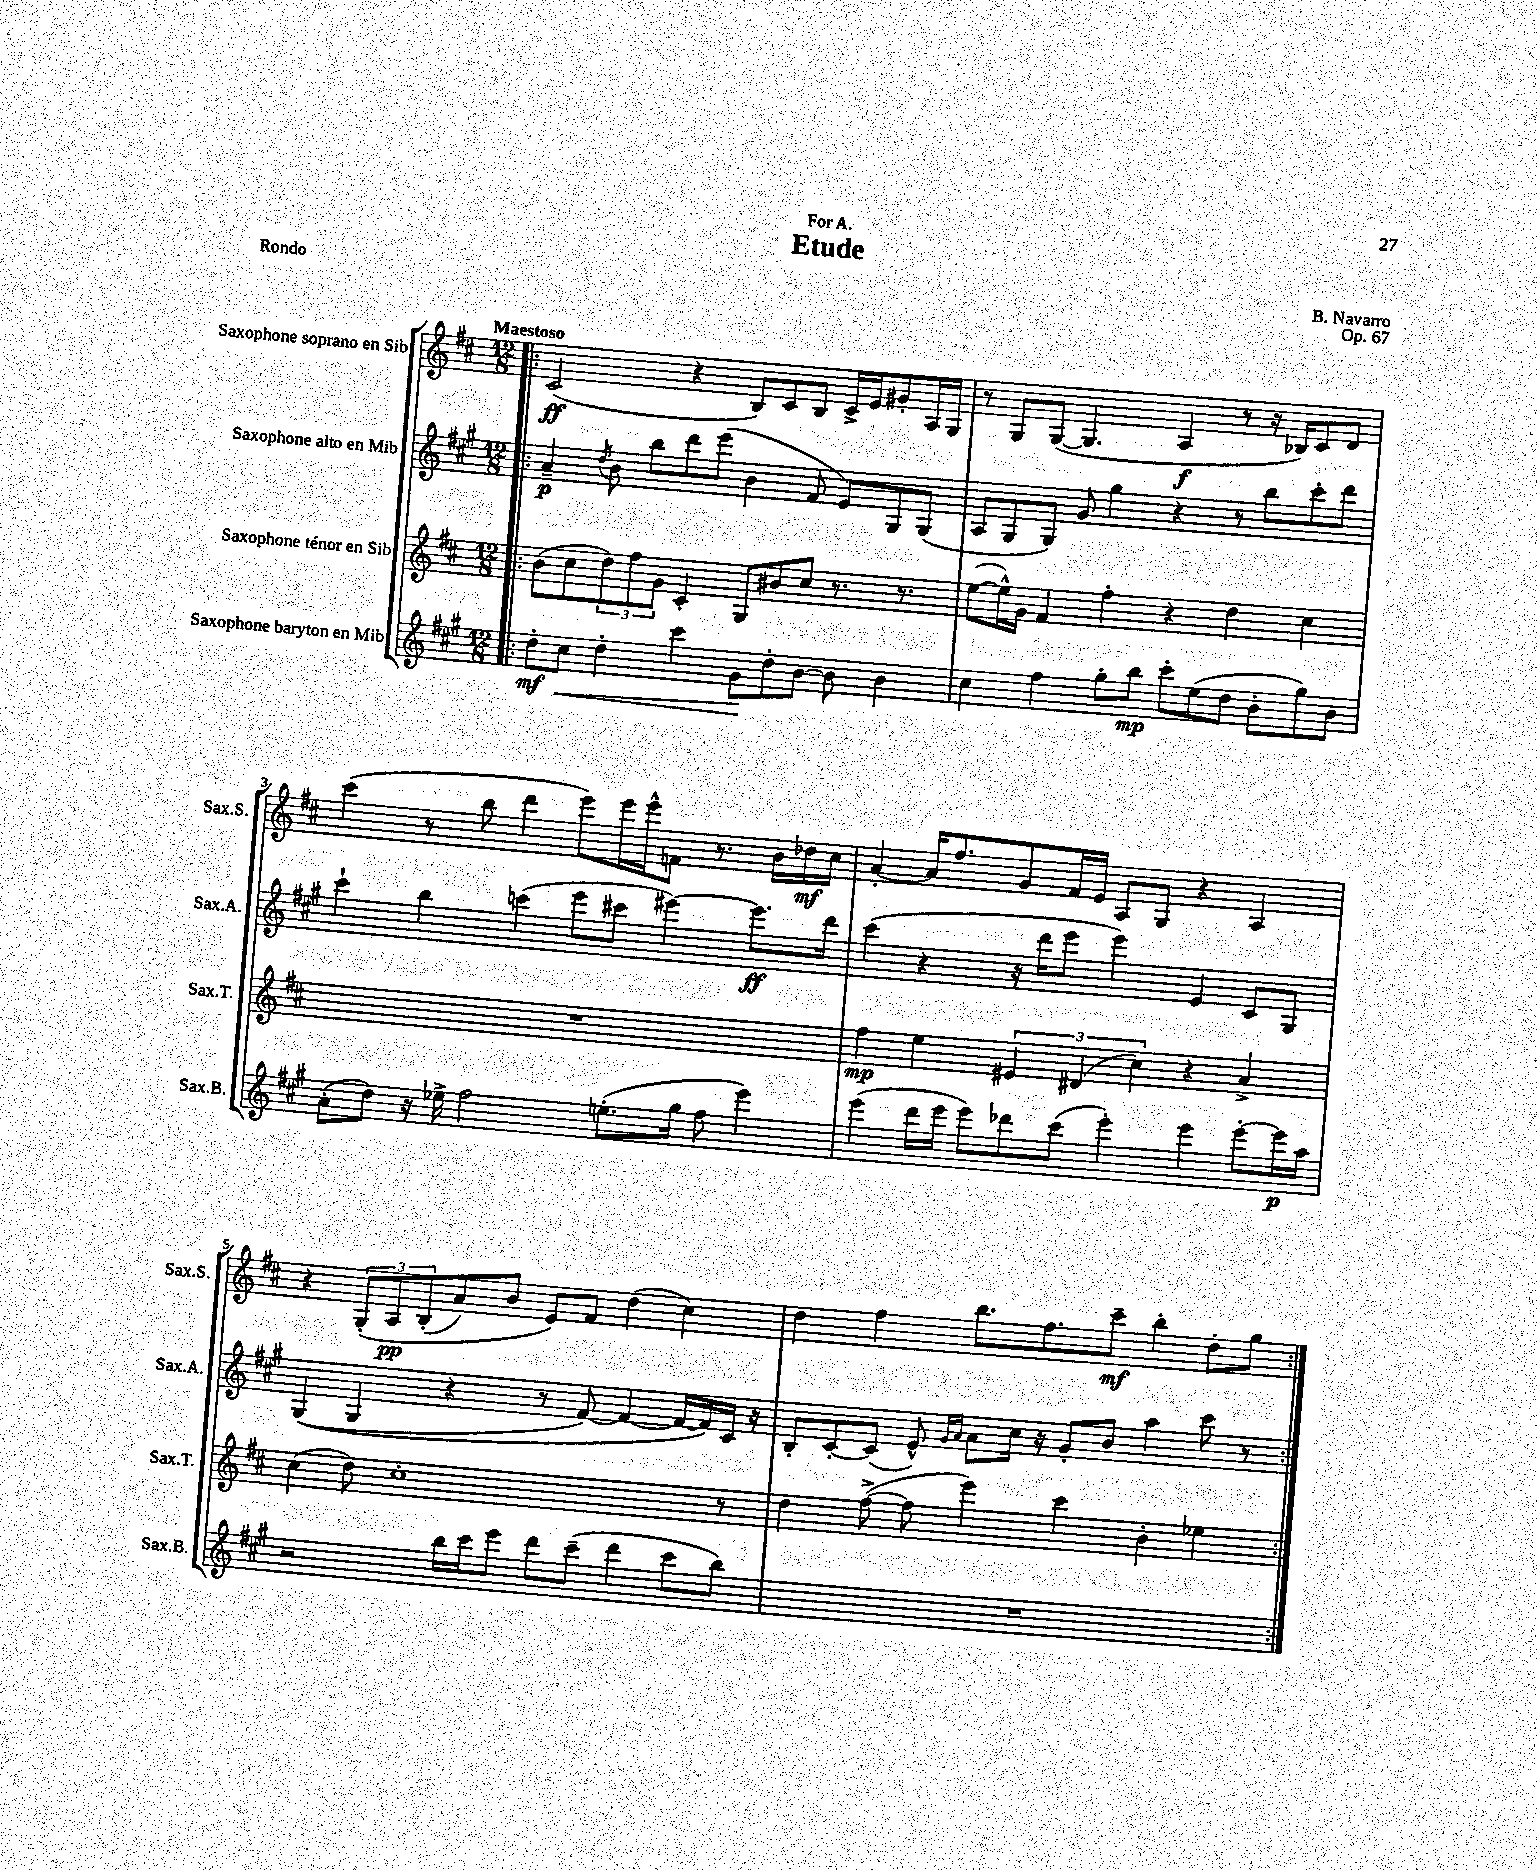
\header { title = "Etude" composer = "B. Navarro" dedication = "For A." opus = "Op. 67" piece = "Rondo" }
<<
\new StaffGroup <<
\new Staff = "s0" \with { instrumentName = "Saxophone soprano en Sib" shortInstrumentName = "Sax.S." } {
    \clef treble \key d \major \numericTimeSignature \time 12/8 \tempo "Maestoso"
    \repeat volta 2 { \bar ".|:" cis'2\ff( r4 b8) cis'8 b8 cis'16-> e'16 gis'8-. a16 g16 |
    r8 g8 g8~( g4. a4\f r8 r16 bes16) cis'8 d'8 |
    cis'''4( r8 b''8 d'''4 e'''8) e'''16 e'''16-^ f'8 r8. b'16 des''16\mf cis''16 |
    a'4~-. a'16 fis''8. g'8 fis'16 e'16 a8 g8 r4 a4 |
    r4 \tuplet 3/2 { g8-.\( a8\pp b8-.( } a'8) b'8 e'8\) fis'8 d''4( cis''4) |
    d''4 fis''4 b''8. fis''8. cis'''8--\mf b''4-. d''8-. g''8 | }
}
\new Staff = "s1" \with { instrumentName = "Saxophone alto en Mib" shortInstrumentName = "Sax.A." } {
    \clef treble \key a \major \numericTimeSignature \time 12/8
    \repeat volta 2 { \bar ".|:" a'4--\p \acciaccatura { d''8 } b'8 b''8 d'''8 e'''8( b'4 fis'8 e'8) gis8 gis8( |
    a8 gis8 gis8) gis'8 gis''4 r4 r8 b''8 cis'''8-. d'''8 |
    cis'''4-! b''4 c'''4( e'''8 cis'''8 eis'''4~) eis'''8.\ff d'''16 |
    cis'''4( r4 r16 d'''16 e'''8 e'''4) e'4 cis'8 gis8 |
    gis4(\( gis4 r4 r8 fis'8~) fis'4~ fis'16~ fis'16\) cis'16 r16 |
    b8-. cis'8~-. cis'8( e'8-^) \grace { gis'16 a'16 } a'8 cis''16 r16 gis'8-. b'8 a''4 cis'''8 r8 | }
}
\new Staff = "s2" \with { instrumentName = "Saxophone ténor en Sib" shortInstrumentName = "Sax.T." } {
    \clef treble \key d \major \numericTimeSignature \time 12/8
    \repeat volta 2 { \bar ".|:" b'8( cis''8 \tuplet 3/2 { d''8) fis''8 g'8 } cis'4-. g8 bis'8 cis''8 r8. r8. |
    e''8~( e''16-^) g'16 fis'4 fis''4-. r4 d''4 cis''4 |
    R1. |
    fis''4\mp e''4 \tuplet 3/2 { eis'4 dis'4( cis''4) } r4 a'4-> |
    cis''4( d''8) cis''1-. r8 |
    d''4 fis''8~->( fis''8 e'''4) cis'''4 b'4-. ees''4 | }
}
\new Staff = "s3" \with { instrumentName = "Saxophone baryton en Mib" shortInstrumentName = "Sax.B." } {
    \clef treble \key a \major \numericTimeSignature \time 12/8
    \repeat volta 2 { \bar ".|:" d''8-.\mf cis''8\< d''4-. cis'''4 gis'8\! d''8-. b'8~ b'8 b'4 |
    cis''4 fis''4 gis''8-. b''8\mp cis'''8-. e''8( d''8 b'8-. gis''8) b'8 |
    a'8-.( d''8) r16 ees''16-> fis''2 e''8.-.( gis''16 fis''8 e'''4) |
    e'''4( d'''16 e'''16 e'''8) des'''8 cis'''8( e'''4-.) e'''4 e'''8~-. e'''16\p a''16 |
    r2 b''16 cis'''16 e'''8 d'''8 cis'''8--( d'''4 cis'''8 b''8) |
    R1. | }
}
>>
>>
